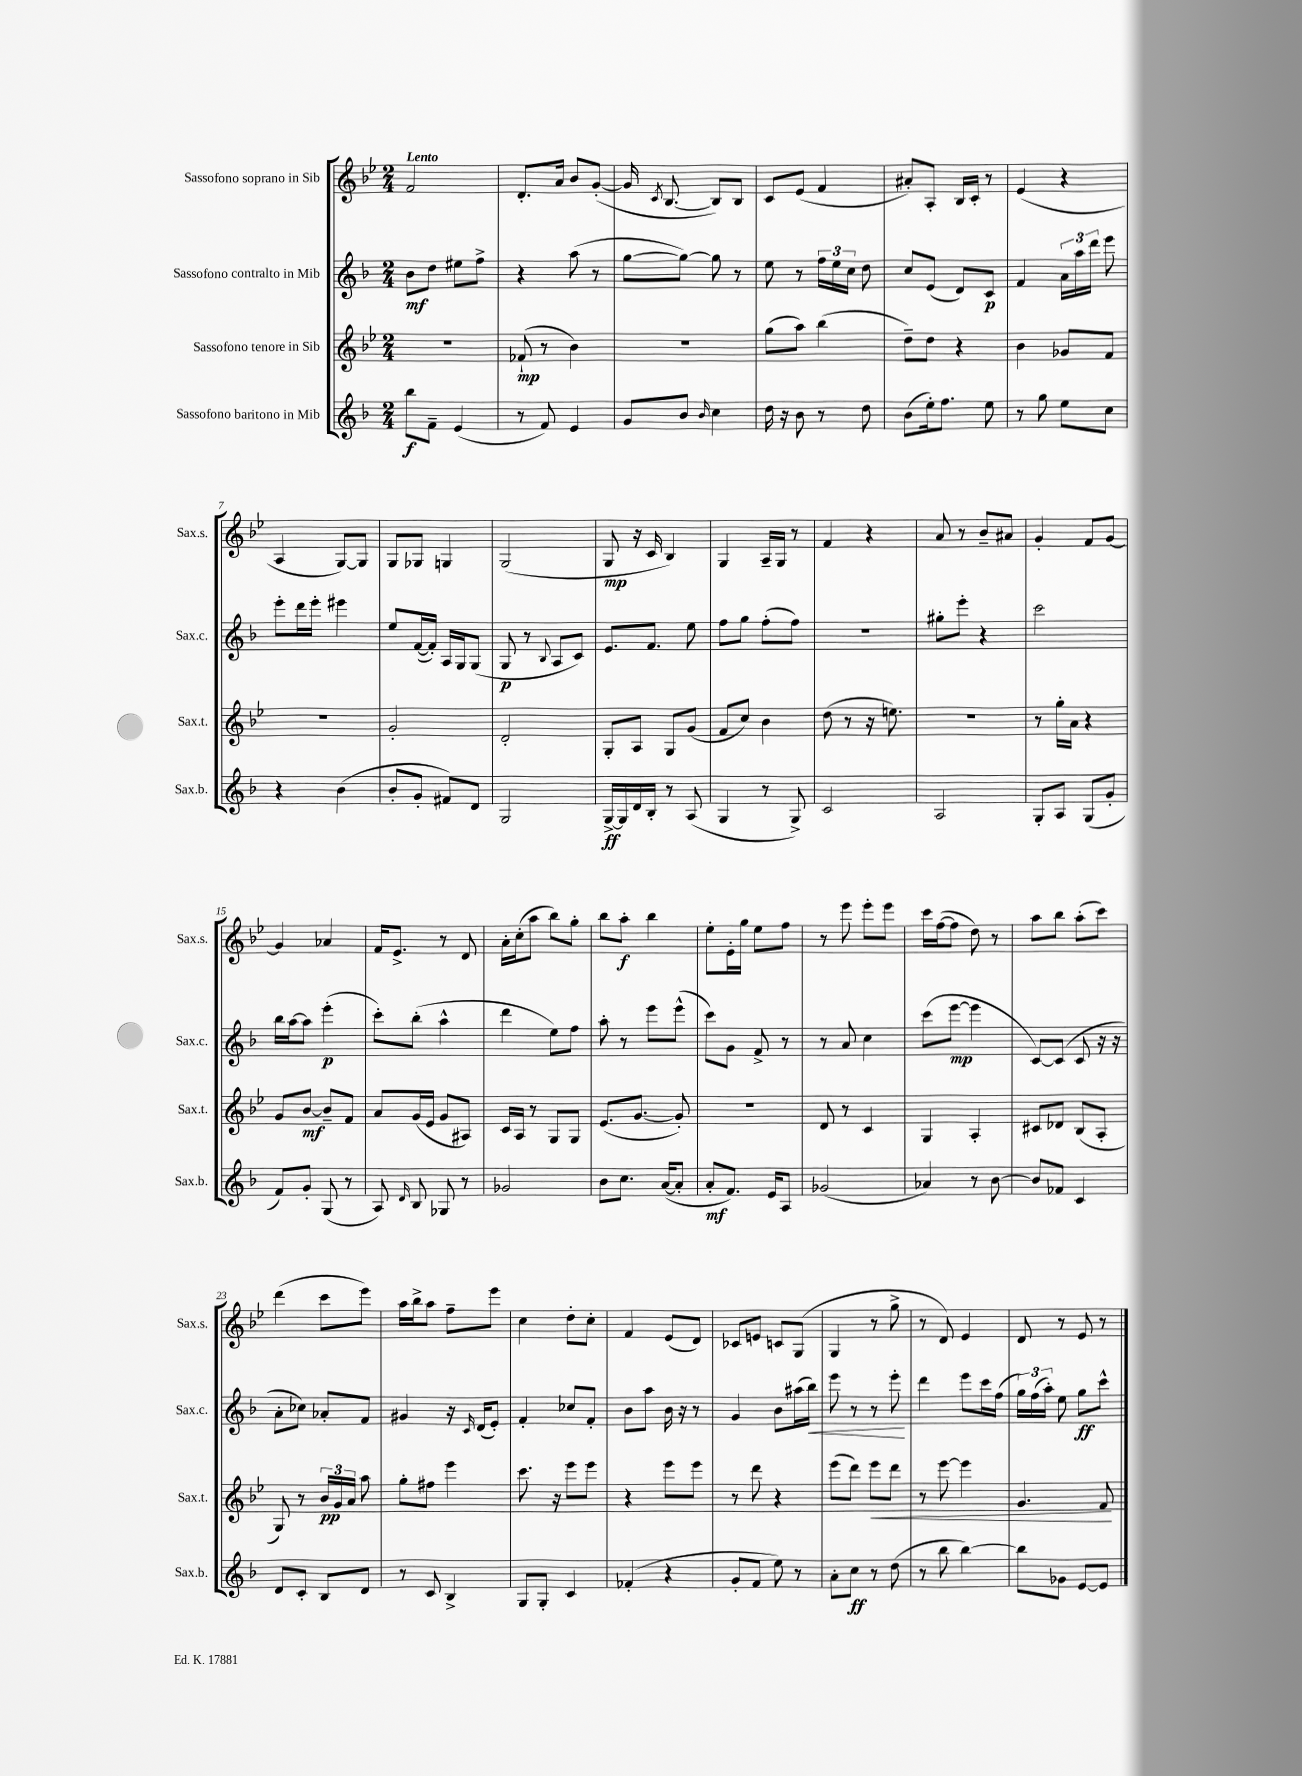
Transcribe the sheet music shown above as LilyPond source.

<<
\new StaffGroup <<
\new Staff = "s0" \with { instrumentName = "Sassofono soprano in Sib" shortInstrumentName = "Sax.s." } {
    \clef treble \key bes \major \numericTimeSignature \time 2/4 \tempo "Lento"
    \autoBeamOff f'2 |
    d'8.[-. a'16] bes'8[ g'8]~-.( |
    g'16 \acciaccatura { c'8 } bes8.~ bes8[) bes8] |
    c'8[ ees'8]( f'4 |
    ais'8[-.) a8]-. bes16[ c'16]-. r8 |
    ees'4( r4 |
    a4 g8[~) g8] |
    g8[ ges8] g4 |
    g2( |
    g8\mp r16 c'16 bes4) |
    g4 a16[-- g16] r8 |
    f'4 r4 |
    a'8 r8 bes'8[-- ais'8] |
    g'4-. f'8[ g'8]~ |
    g'4 aes'4 |
    f'16[ ees'8.]-> r8 d'8 |
    a'16[-. c''16-.( a''8] bes''8[) g''8]-. |
    bes''8[ a''8]-.\f bes''4 |
    ees''8[-. ees'16-. g''16] ees''8[ f''8] |
    r8 ees'''8 ees'''8[-. ees'''8] |
    c'''16[ f''16~( f''8] d''8) r8 |
    a''8[ bes''8] a''8[-.( c'''8]) |
    d'''4( c'''8[ ees'''8]) |
    a''16[ bes''16-> a''8] f''8[-- ees'''8] |
    c''4 d''8[-. c''8]-. |
    f'4 ees'8[( d'8]) |
    ces'8[ e'8] c'8[ g8]( |
    g4 r8 g''8-> |
    r8 d'8) ees'4 |
    d'8 r8 ees'8 r8 \bar "|." |
}
\new Staff = "s1" \with { instrumentName = "Sassofono contralto in Mib" shortInstrumentName = "Sax.c." } {
    \clef treble \key f \major \numericTimeSignature \time 2/4
    \autoBeamOff bes'8[\mf d''8] eis''8[ f''8]-> |
    r4 a''8( r8 |
    g''8[~ g''8]~) g''8 r8 |
    e''8 r8 \tuplet 3/2 { f''16[ e''16 c''16] } d''8 |
    c''8[ e'8]( d'8[) c'8]\p |
    f'4 \tuplet 3/2 { a'16[ a''16 d'''16] } e'''8 |
    e'''8[-. d'''16 e'''16]-. eis'''4 |
    e''8[ f'16~( f'16]-.) a16[ g16 g8]( |
    g8\p r8 \appoggiatura { bes8 } a8[ c'8]) |
    e'8.[ f'8.] e''8 |
    f''8[ g''8] f''8[-.( f''8]) |
    R2 |
    gis''8[-. e'''8]-. r4 |
    c'''2 |
    bes''16[ a''16~ a''8] e'''4-.\p( |
    c'''8[-.) bes''8]-.( a''4-^ |
    d'''4 e''8[) f''8] |
    a''8-. r8 e'''8[ e'''8]-^( |
    c'''8[) g'8] f'8-> r8 |
    r8 a'8 c''4 |
    c'''8[( e'''8]~\mp e'''4 |
    c'8[~) c'8]( c'8 r16 r16 |
    a'8[-. ces''8]) aes'8[-. f'8] |
    gis'4 r16 \grace { c'16 } d'16[( e'8]-.) |
    f'4-. ces''8[ f'8]-. |
    bes'8[ a''8] bes'16 r16 r8 |
    g'4 bes'8[ ais''16( bes''16]\<) |
    e'''8 r8 r8 e'''8-.\! |
    d'''4 e'''8[ c'''16 f''16]( |
    \tuplet 3/2 { g''16[) f''16( a''16]-.) } e''8 g''8[\ff c'''8]-^ \bar "|." |
}
\new Staff = "s2" \with { instrumentName = "Sassofono tenore in Sib" shortInstrumentName = "Sax.t." } {
    \clef treble \key bes \major \numericTimeSignature \time 2/4
    \autoBeamOff R2 |
    fes'8-!\mp( r8 bes'4) |
    R2 |
    g''8[( a''8]) bes''4( |
    d''8[--) d''8] r4 |
    bes'4 ges'8[ f'8] |
    R2 |
    g'2-. |
    d'2-. |
    g8[-. a8] g8[ g'8]( |
    f'8[ c''8]) bes'4 |
    d''8( r8 r16 e''8.) |
    r2 |
    r8 g''16[-. a'16] r4 |
    g'8[ bes'8]~\mf bes'8[-- f'8] |
    a'8[ g'16( ees'16] g'8[ ais8]) |
    c'16[ a16] r8 g8[ g8] |
    ees'8.[( g'8.]~ g'8-.) |
    r2 |
    d'8 r8 c'4 |
    g4 a4-. |
    cis'8[ des'8] bes8[( a8]-. |
    g8) r8 \tuplet 3/2 { bes'16[\pp g'16 a'16] } a''8 |
    g''8[-. fis''8] ees'''4 |
    c'''8. r16 ees'''8[ ees'''8] |
    r4 ees'''8[ ees'''8] |
    r8 d'''8 r4 |
    ees'''8[( d'''8]) ees'''8[\< d'''8] |
    r8 ees'''8~ ees'''4 |
    g'4. f'8\! \bar "|." |
}
\new Staff = "s3" \with { instrumentName = "Sassofono baritono in Mib" shortInstrumentName = "Sax.b." } {
    \clef treble \key f \major \numericTimeSignature \time 2/4
    \autoBeamOff bes''8[\f f'8]-- e'4( |
    r8 f'8) e'4 |
    g'8[ bes'8] \grace { bes'16 } c''4 |
    d''16 r16 bes'8 r8 d''8 |
    bes'8[( e''16-.) f''8.] e''8 |
    r8 g''8 e''8[ c''8] |
    r4 bes'4( |
    bes'8[-. g'8]-. fis'8[) d'8] |
    g2 |
    g16[~->\ff g16 d'16 bes16]-. r8 a8( |
    g4 r8 g8->) |
    c'2 |
    a2 |
    g8[-. a8] g8[( g'8]-. |
    f'8[) g'8]-. g8( r8 |
    a8) \grace { d'16 } bes8 ges8 r8 |
    ges'2 |
    bes'8[ c''8.] a'16[~( a'8]-. |
    a'8[-.\mf f'8.]) e'16[ a8] |
    ges'2( |
    aes'4) r8 bes'8~ |
    bes'8[ fes'8] c'4 |
    d'8[ c'8]-. bes8[ d'8] |
    r8 c'8 bes4-> |
    g8[ g8]-. c'4 |
    fes'4-.( r4 |
    g'8[-. f'8] e''8) r8 |
    a'8[-. c''8]\ff r8 d''8( |
    r8 bes''8 bes''4~) |
    bes''8[ ges'8] e'8[~ e'8] \bar "|." |
}
>>
>>
